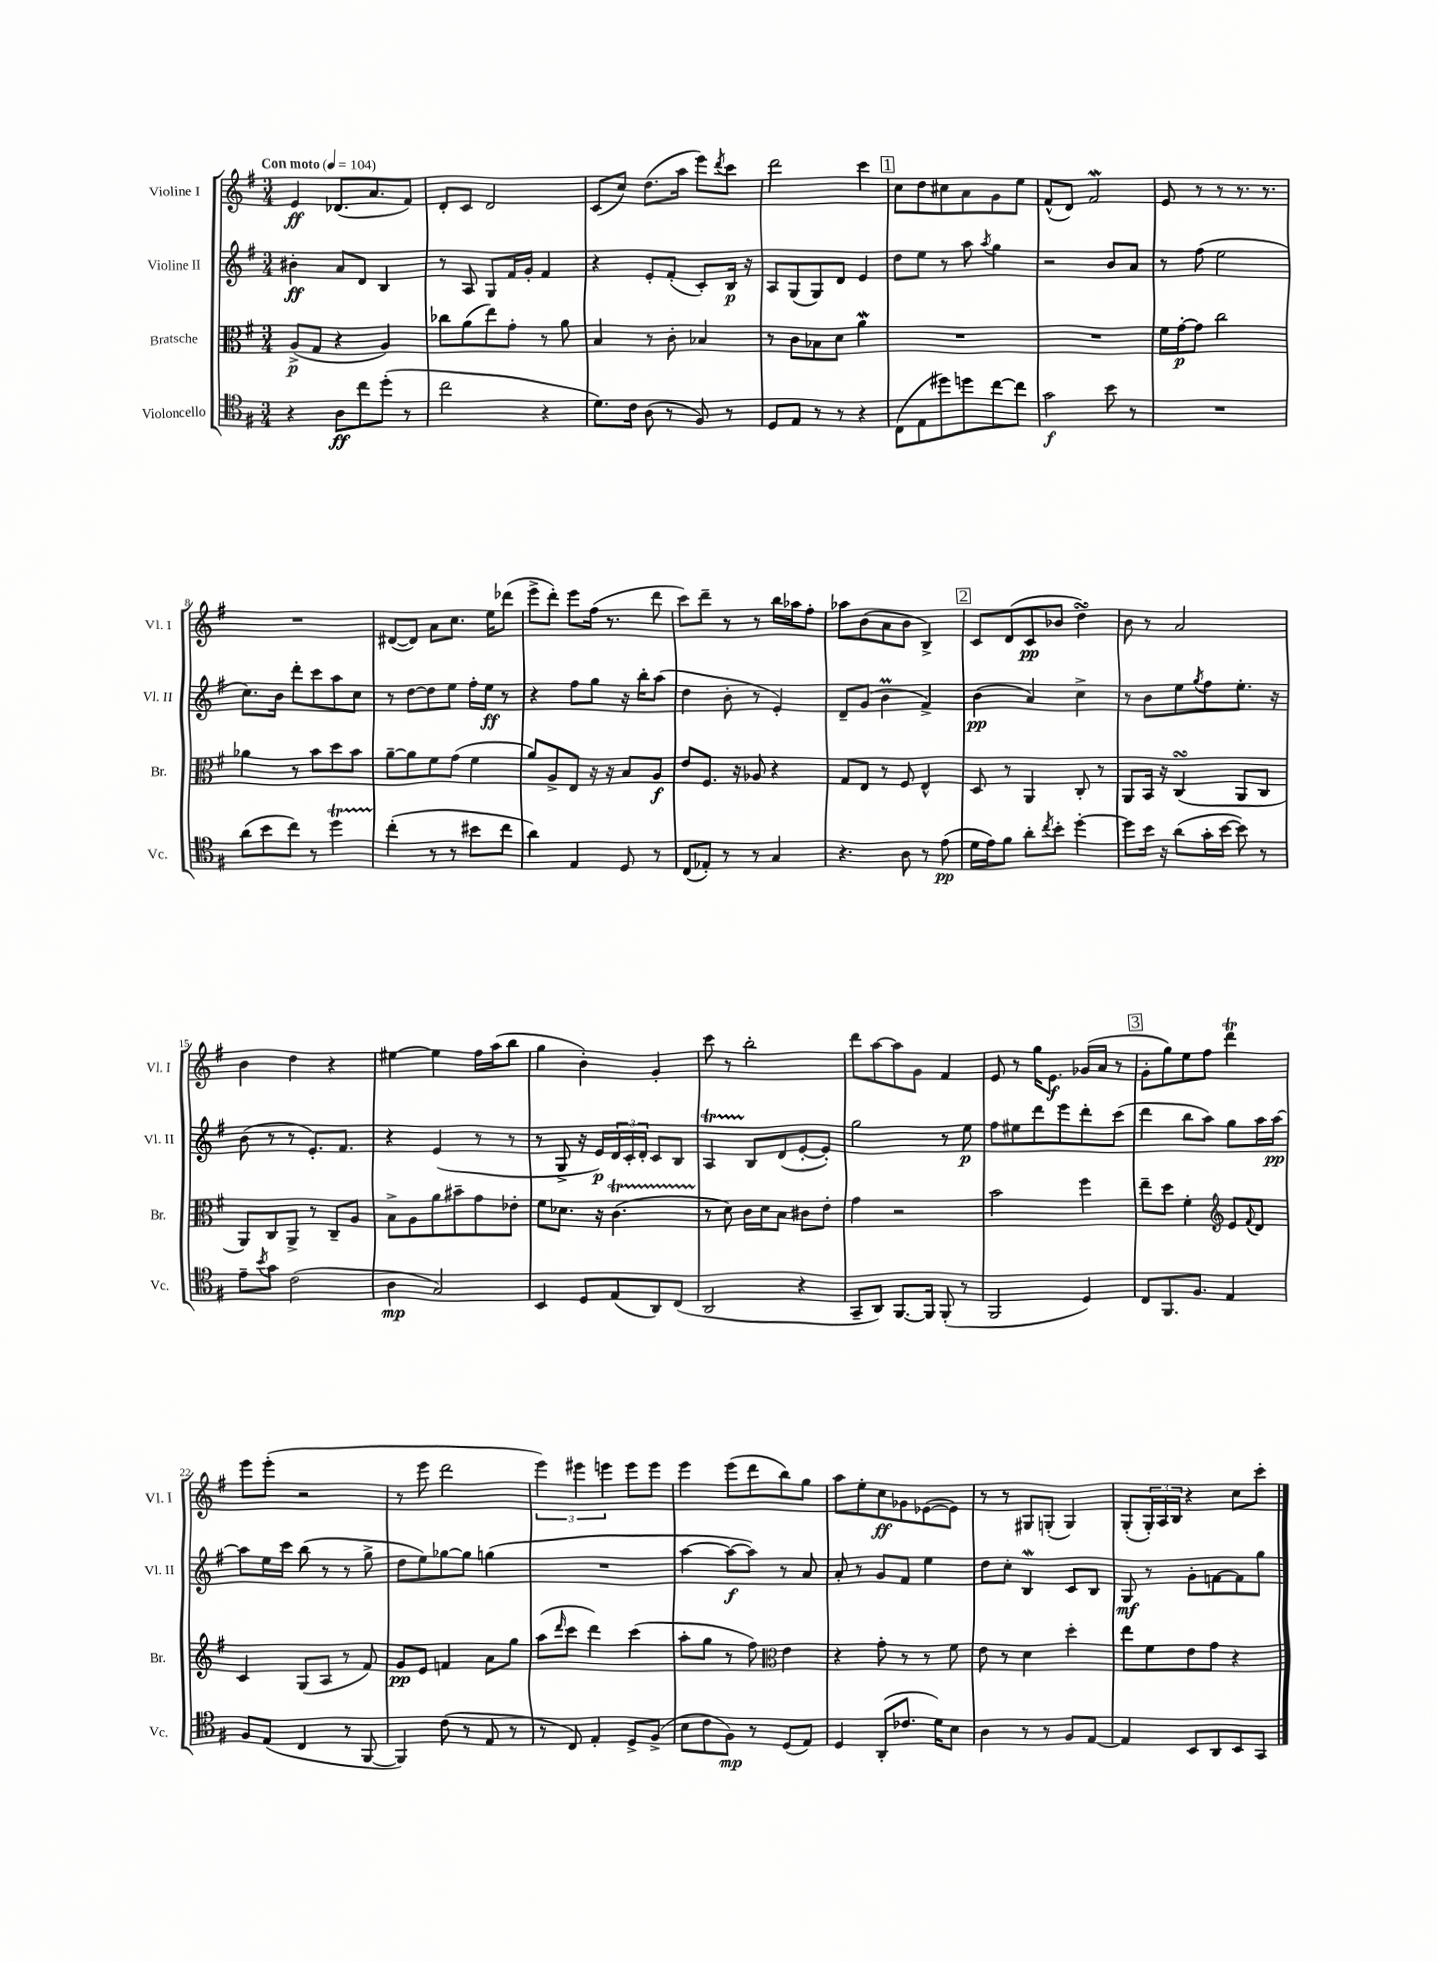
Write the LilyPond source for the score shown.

<<
\new StaffGroup <<
\new Staff = "s0" \with { instrumentName = "Violine I" shortInstrumentName = "Vl. I" } {
    \clef treble \key g \major \numericTimeSignature \time 3/4 \tempo "Con moto" 4 = 104
    e'4\ff des'8.( a'8. fis'8) |
    d'8-. c'8 d'2 |
    c'8( c''8) d''8.( a''16 e'''8) \acciaccatura { d'''8 } c'''8 |
    d'''2 c'''4 |
    \mark \markup { \box "1" } c''8 d''8 cis''8 a'8 g'8 e''8 |
    fis'8-^( d'8) fis'2\mordent |
    e'8 r8 r8 r8. r8. |
    R2. |
    dis'8~( dis'8) a'8 c''8. e''16 des'''8( |
    e'''8-> d'''8-.) e'''8 fis''16( r8. d'''8 |
    c'''8) d'''8-- r8 r8 b''16 aes''16 fis''8-. |
    aes''8 b'8( a'8 b'8 b4->) |
    \mark \markup { \box "2" } c'8 d'8( c'8\pp bes'8 d''4\turn) |
    b'8 r8 a'2 |
    b'4 d''4 r4 |
    eis''4~ eis''4 fis''16 a''16( b''8 |
    g''4 b'4-.) g'4-. |
    c'''8 r8 b''2-. |
    d'''8 a''8~ a''8 g'8 fis'4 |
    e'8 r8 g''16 e'8.\f ges'16( a'16 r8 |
    \mark \markup { \box "3" } g'8-. g''8) e''8 fis''8 d'''4\trill |
    e'''8 e'''8-.( r2 |
    r8 e'''8 d'''2 |
    \tuplet 3/2 { e'''4) eis'''4 e'''4 } e'''8 e'''8 |
    e'''4 e'''8( d'''8 b''8) g''8 |
    a''8 e''8-. c''8\ff ges'8 ees'8~( ees'8) |
    r8 r8 gis8 g8-.( g4) |
    g8-.( \tuplet 3/2 { g16-.) a16 b16 } r4 c''8 c'''8-. \bar "|." |
}
\new Staff = "s1" \with { instrumentName = "Violine II" shortInstrumentName = "Vl. II" } {
    \clef treble \key g \major \numericTimeSignature \time 3/4
    bis'4-.\ff a'8 d'8 b4 |
    r8 a8 g8 fis'16 g'16-. fis'4 |
    r4 e'8-. fis'8-.( c'8-.) b16\p r16 |
    a8 g8( g8) d'8 e'4 |
    \mark \markup { \box "1" } d''8 e''8 r8 a''8 \acciaccatura { a''8 } g''4 |
    r2 b'8 a'8 |
    r8 fis''8( e''2 |
    c''8.) b'16 d'''8-. c'''8 a''8 c''8 |
    r8 d''8~ d''8 e''8 fis''16-. e''16\ff r8 |
    r4 fis''8 g''8 r16 b''16-. a''8( |
    d''4 b'8-. r8 e'4-.) |
    d'8-- g'8( b'4\prall fis'4->) |
    \mark \markup { \box "2" } b'4\pp( a'4) c''4-> |
    r8 b'8 e''8 \acciaccatura { g''8 } fis''8 e''8.-. r16 |
    b'8( r8 r8 e'8.-.) fis'8. |
    r4 e'4( r8 r8 |
    r8 g8-> r16 e'16\p) \tuplet 3/2 { d'16 c'16-. d'16-. } c'8 b8 |
    a4\startTrillSpan b8\stopTrillSpan d'8( e'8~-. e'8-.) |
    g''2 r8 e''8\p |
    fis''8 eis''8 d'''8 e'''8 d'''8-. c'''8( |
    \mark \markup { \box "3" } d'''4 b''8 a''8) g''8 a''16 a''16~\pp |
    a''8 e''16 c'''16 b''8( r8 r8 g''8-> |
    d''8 e''8) ges''8~ ges''8 g''4( |
    R2. |
    a''4~ a''8~\f a''8) r8 a'8 |
    a'8-. r8 g'8 fis'8 e''4 |
    d''8 c''8-. b4\mordent c'8 b8 |
    g8\mf r8 g'8-. f'8~ f'8 g''8 \bar "|." |
}
\new Staff = "s2" \with { instrumentName = "Bratsche" shortInstrumentName = "Br." } {
    \clef alto \key g \major \numericTimeSignature \time 3/4
    a8->\p( g8 r4 a4) |
    ces''8 a'8( e''8) g'8-. r8 a'8 |
    b4 r8 c'8-. bes4 |
    r8 c'8 bes8 d'8 a'4\mordent |
    \mark \markup { \box "1" } R2. |
    R2. |
    fis'16 g'16~-.\p g'8 c''2 |
    aes'4 r8 b'8 d''8 b'8 |
    a'8~-- a'8 fis'8 g'8( fis'4 |
    a'8) a8-> e8 r16 r16 b8 a8\f |
    e'8 fis8. r16 aes8 r4 |
    g8 e8 r8 fis8 e4-^ |
    \mark \markup { \box "2" } d8 r8 a,4 c8-. r8 |
    a,8 b,16 r16 c4\turn( a,8 c8 |
    a,8) c8 a,8-> r8 c8-- a8 |
    b8-> a8 a'8 bis'8-- g'8 ees'8-. |
    fis'8 des'8. r16 c'4.\startTrillSpan( |
    r8\stopTrillSpan d'8) c'16 d'16 b8 cis'8 e'8-. |
    g'4 r2 |
    b'2 fis''4 |
    \mark \markup { \box "3" } e''8-- d''8 fis'4-. \clef treble e'8 \appoggiatura { fis'8 } d'8 |
    c'4 g8( a8 r8 fis'8) |
    g'8\pp e'8 f'4 a'8 g''8 |
    a''8( \grace { d'''16 } c'''8 d'''4) c'''4( |
    a''8-. g''8 r8 fis''8) \clef alto e'4 |
    r4 g'8-. r8 r8 fis'8 |
    e'8 r8 d'4 d''4-. |
    e''8 fis'8 e'8 g'8 r4 \bar "|." |
}
\new Staff = "s3" \with { instrumentName = "Violoncello" shortInstrumentName = "Vc." } {
    \clef tenor \key g \major \numericTimeSignature \time 3/4
    r4 a8\ff c''8 d''8-.( r8 |
    c''2 r4 |
    d'8.) c'16 a8( r8 fis8) r8 |
    d8 e8 r8 r8 r4 |
    \mark \markup { \box "1" } c8( e8 dis''8) d''8 c''8~ c''8 |
    g'2\f b'8 r8 |
    R2. |
    a'8( b'8 c''8) r8 d''4\startTrillSpan |
    c''4-.\stopTrillSpan( r8 r8 bis'8 c''8 |
    a'4) e4 d8 r8 |
    c8( ees8-.) r8 r8 g4 |
    r4. a8 r8 e'8\pp( |
    \mark \markup { \box "2" } d'16 e'16) fis'8 a'8-. \acciaccatura { c''8 } b'8-. d''4~-. |
    d''8 b'16 r16 a'8( g'16-. b'16~ b'8) r8 |
    e'8-- \acciaccatura { b'8 } g'8 c'2( |
    a4\mp g2) |
    b,4 d8 e8( a,8) c8( |
    a,2 r4 |
    g,8-- a,8) fis,8.~ fis,16 fis,8-.( r8 |
    fis,2 d4) |
    \mark \markup { \box "3" } c8 fis,8. fis8. e4 |
    fis8 e8( c4 r8 fis,8~ |
    fis,4) c'8( r8 e8 r8 |
    r8 c8) e4-. d8-> fis8->( |
    b8 c'8 fis8\mp) r8 d8( e8) |
    d4 a,8-.( ces'8. d'16) b8 |
    a4 r8 r8 fis8 e8~ |
    e4 b,8 a,8 b,8 g,8 \bar "|." |
}
>>
>>
